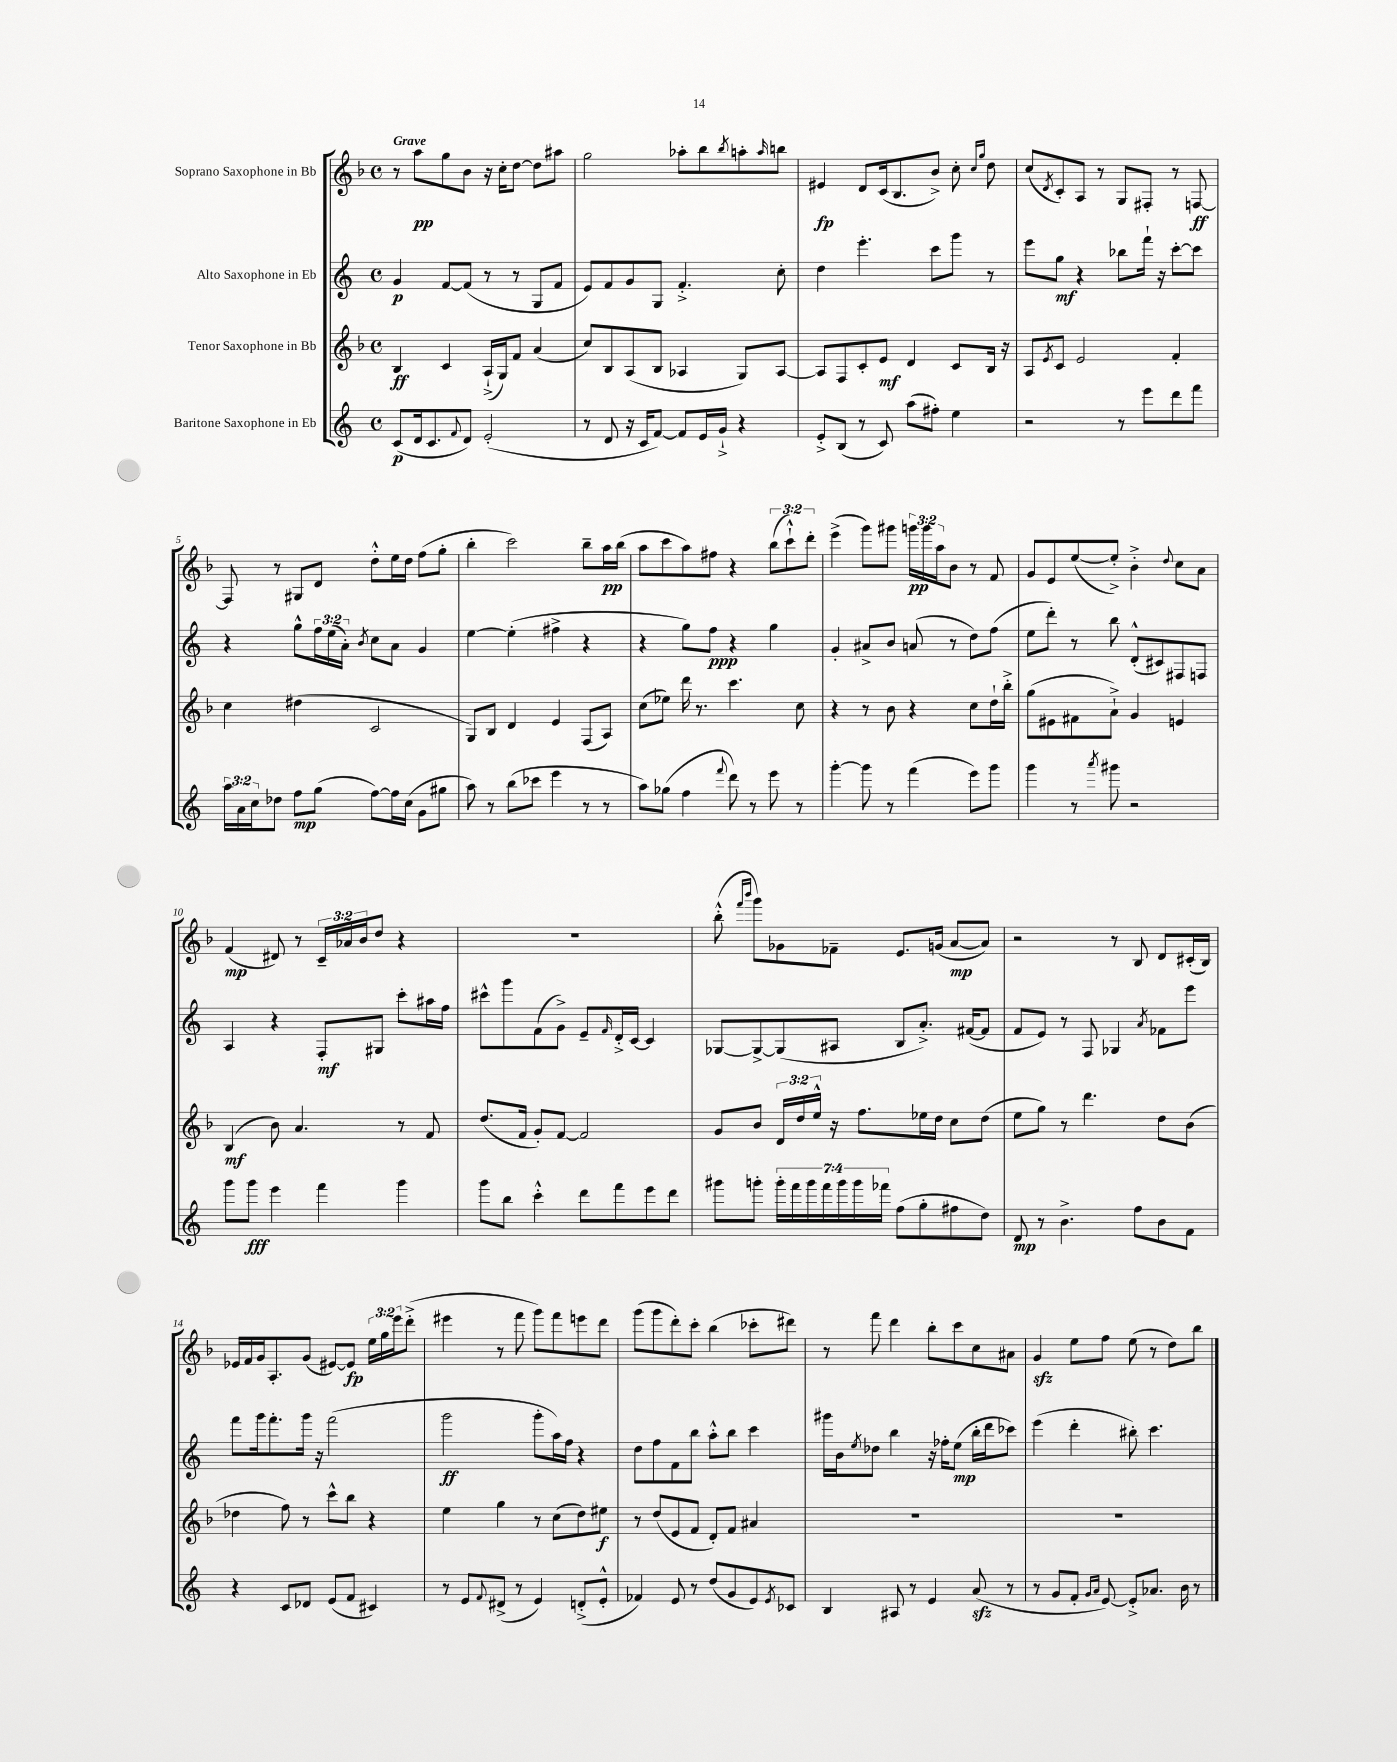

**kern	**kern	**kern	**kern
*staff4	*staff3	*staff2	*staff1
*clefG2	*clefG2	*clefG2	*clefG2
*k[]	*k[b-]	*k[]	*k[b-]
*M4/4	*M4/4	*M4/4	*M4/4
*met(c)	*met(c)	*met(c)	*met(c)
(8c	4B-	4g	8r
16d	.	.	8aa
8.c	.	.	.
.	4c	[8f	8gg
8qqf	.	.	.
8d)	.	(8f]	8b-
(2e'	(16A`^	8r	16r
.	16G)	.	16cc'
.	8f	8r	[8dd
.	(4a	8G	8dd]
.	.	8f	8aa#
=	=	=	=
8r	8cc)	8e)	2gg
8d	8B-	8f	.
16r	(8A	8g	.
16c	.	.	.
[8f)	8B-	8G	.
8f]	4A-	4.f'^	8aa-'
16e	.	.	8bb-
16g`^	.	.	.
.	.	.	8qbb-
4r	8G)	.	8aa'
.	.	.	16qqaa
.	[8A-	8cc'	8bb
=	=	=	=
8e'^	8A-]	4dd	4e#
(8B	8F	.	.
8r	8c'	4.eee'	8d
8c)	8e	.	(16c
.	.	.	8.B-
(8aa	4d	.	.
8ff#')	.	8ccc	8b-^)
4ee	8c	8ggg	8cc'
.	.	.	16qqcc
.	.	.	16qqgg
.	16B-	8r	8dd
.	16r	.	.
=	=	=	=
2r	8A	8eee	(8cc
.	8qe	.	8qd
.	8c	8gg	8c')
.	2e	4r	8A
.	.	.	8r
8r	.	8bb-	8G
8eee	.	16fff`	8F#'
.	.	16r	.
8ddd	4f'	[8ccc'	8r
8fff	.	8ccc]	[8F
=	=	=	=
24aa	4cc	4r	8F]
24a	.	.	.
24cc	.	.	.
8dd-	.	.	8r
8ff	(4dd#	8gg^^	8G#
(8gg	.	24ff	8d
.	.	(24ee	.
.	.	24a')	.
.	.	8qb	.
[8ff)	2c	8cc	8dd'^^
16ff]	.	8a	16ee
(16cc	.	.	16dd
8g	.	4g	(8ff
8gg#	.	.	8gg'
=	=	=	=
8aa)	8G)	[4ee	4bb-'
8r	8B-	.	.
(8bb	4d	(4ee']	2ccc)
8ccc-	.	.	.
4eee	4e	4ff#^	.
8r	(8F	4r	8bb-~
8r	8A)	.	16aa
.	.	.	(16bb-
=	=	=	=
8aa)	(8cc	4r	8aa
(8gg-	8ee-)	.	8ccc
4ff	16ddd	8gg)	8aa)
.	8.r	.	.
.	.	8ff	8ff#
8qqfff	.	.	.
8ddd)	4.ccc	4r	4r
8r	.	.	.
8eee	.	4gg	(12bb-
.	.	.	12ccc`^^)
8r	8cc	.	.
.	.	.	12ddd'
=	=	=	=
[4ggg'	4r	4g'	(4eee^
8ggg]	8r	8a#^	8ggg)
8r	8b-	8b	8ggg#
(4fff	4r	(8a	24ggg
.	.	.	24ggg
.	.	.	24aa
.	.	8r	8b-
8eee)	8cc	8dd)	8r
8ggg	16dd`	(8ff	8f
.	16bb-'^	.	.
=	=	=	=
4ggg	(8gg	8ee	8g
.	8e#	8ddd')	8e
8r	8f#	8r	([8ee
8qaaa	.	.	.
8ggg#	8a`^)	8bb	8ee'^])
2r	4g	(8d'^^	4b-'^
.	.	8c#)	.
.	.	.	8qqdd
.	4e	8F#	8cc
.	.	8F	8a
=	=	=	=
8ggg	(4B-	4A	(4f
8ggg	.	.	.
4eee	8b-)	4r	8d#)
.	4.a	.	8r
4fff	.	8F'	24c~
.	.	.	24a-
.	.	.	24b-
.	.	8G#	8dd
4ggg	8r	8ccc'	4r
.	8f	16aa#	.
.	.	16ff	.
=	=	=	=
8ggg	(8.dd	8ccc#^^	1r
8bb	.	8ggg	.
.	16f	.	.
4ccc'^^	8g')	(8f	.
.	[8f	8g^)	.
8ddd	2f]	8e~	.
.	.	16qqf	.
8fff	.	16d'^	.
.	.	[16c	.
8eee	.	4c]	.
8ddd	.	.	.
=	=	=	=
8ggg#	8g	[8G-	(8bb-'^^
.	.	.	16qqfff
.	.	.	16qqbbb-
8ggg'	8b-	8G-^_	8ggg)
28ggg'	24d	(8G-]	8g-
28fff	.	.	.
.	24dd	.	.
28ggg	.	.	.
.	24ee^^	.	.
28fff	.	.	.
.	16r	8A#	8f-~
28ggg	.	.	.
28ggg	.	.	.
.	8.ff	.	.
28fff-	.	.	.
(8ff	.	8B	8.e
8gg'	16ee-	8.a'^)	.
.	16dd	.	(16g
8ff#	8cc	.	[8a
.	.	([16f#	.
8dd)	(8dd	8f#]	8a])
=	=	=	=
8d	8ee	8f	2r
8r	8gg)	8e)	.
4.b^	8r	8r	.
.	4.ddd	8F	.
.	.	4G-	8r
8ff	.	.	8B-
.	.	8qa	.
8b	8dd	8f-	8d
8f	(8b-	8eee	(16c#'
.	.	.	16B-)
=	=	=	=
4r	4dd-	8fff	16e-
.	.	.	16f
.	.	16ggg	16g
.	.	8.fff'	8.A'
8c	8ff)	.	.
8d-	8r	16ggg	(8g
.	.	16r	.
(8e	8ccc^^	(2fff	[8e#)
8f	8bb-	.	8e#]
4c#)	4r	.	24ee
.	.	.	24gg
.	.	.	24eee
.	.	.	(8ddd'^
=	=	=	=
8r	4ee	2ggg	4eee#
8e	.	.	.
8qqf	.	.	.
(8d#^	4gg	.	8r
8r	.	.	8fff
4e)	8r	8ggg'	8ggg)
.	(8cc	16aa)	8fff
.	.	16ff	.
(8d'^	8dd)	4r	8eee
8e'^^	8ee#	.	8ddd
=	=	=	=
4f-)	8r	8dd	(8ggg
.	(8dd	8ff	8ggg
8e	8e	8f	8ddd')
8r	8f	8bb	8ccc'
(8dd	8d')	8aa'^^	(4bb-
8g	8f	8bb	.
8e)	4a#	4ccc	8ccc-'
8qe	.	.	.
8c-	.	.	8ddd#)
=	=	=	=
4B	1r	16ggg#	8r
.	.	16b	.
.	.	8qee	.
.	.	8dd-	8fff
8A#	.	4bb	4ddd
8r	.	.	.
4e	.	16r	8bb-'
.	.	16ff-'	.
.	.	(8ee	8ccc
(8a	.	16bb'	8cc
.	.	16ddd	.
8r	.	8ccc-)	8a#
=	=	=	=
8r	1r	(4eee	4g
8g	.	.	.
8f'	.	4ddd'	8ee
16qqg	.	.	.
16qqa	.	.	.
[8e)	.	.	8ff
8e'^]	.	8bb#')	(8ee
8.a-	.	4.ccc	8r
.	.	.	8dd)
16b	.	.	.
8r	.	.	8bb-
==	==	==	==
*-	*-	*-	*-
